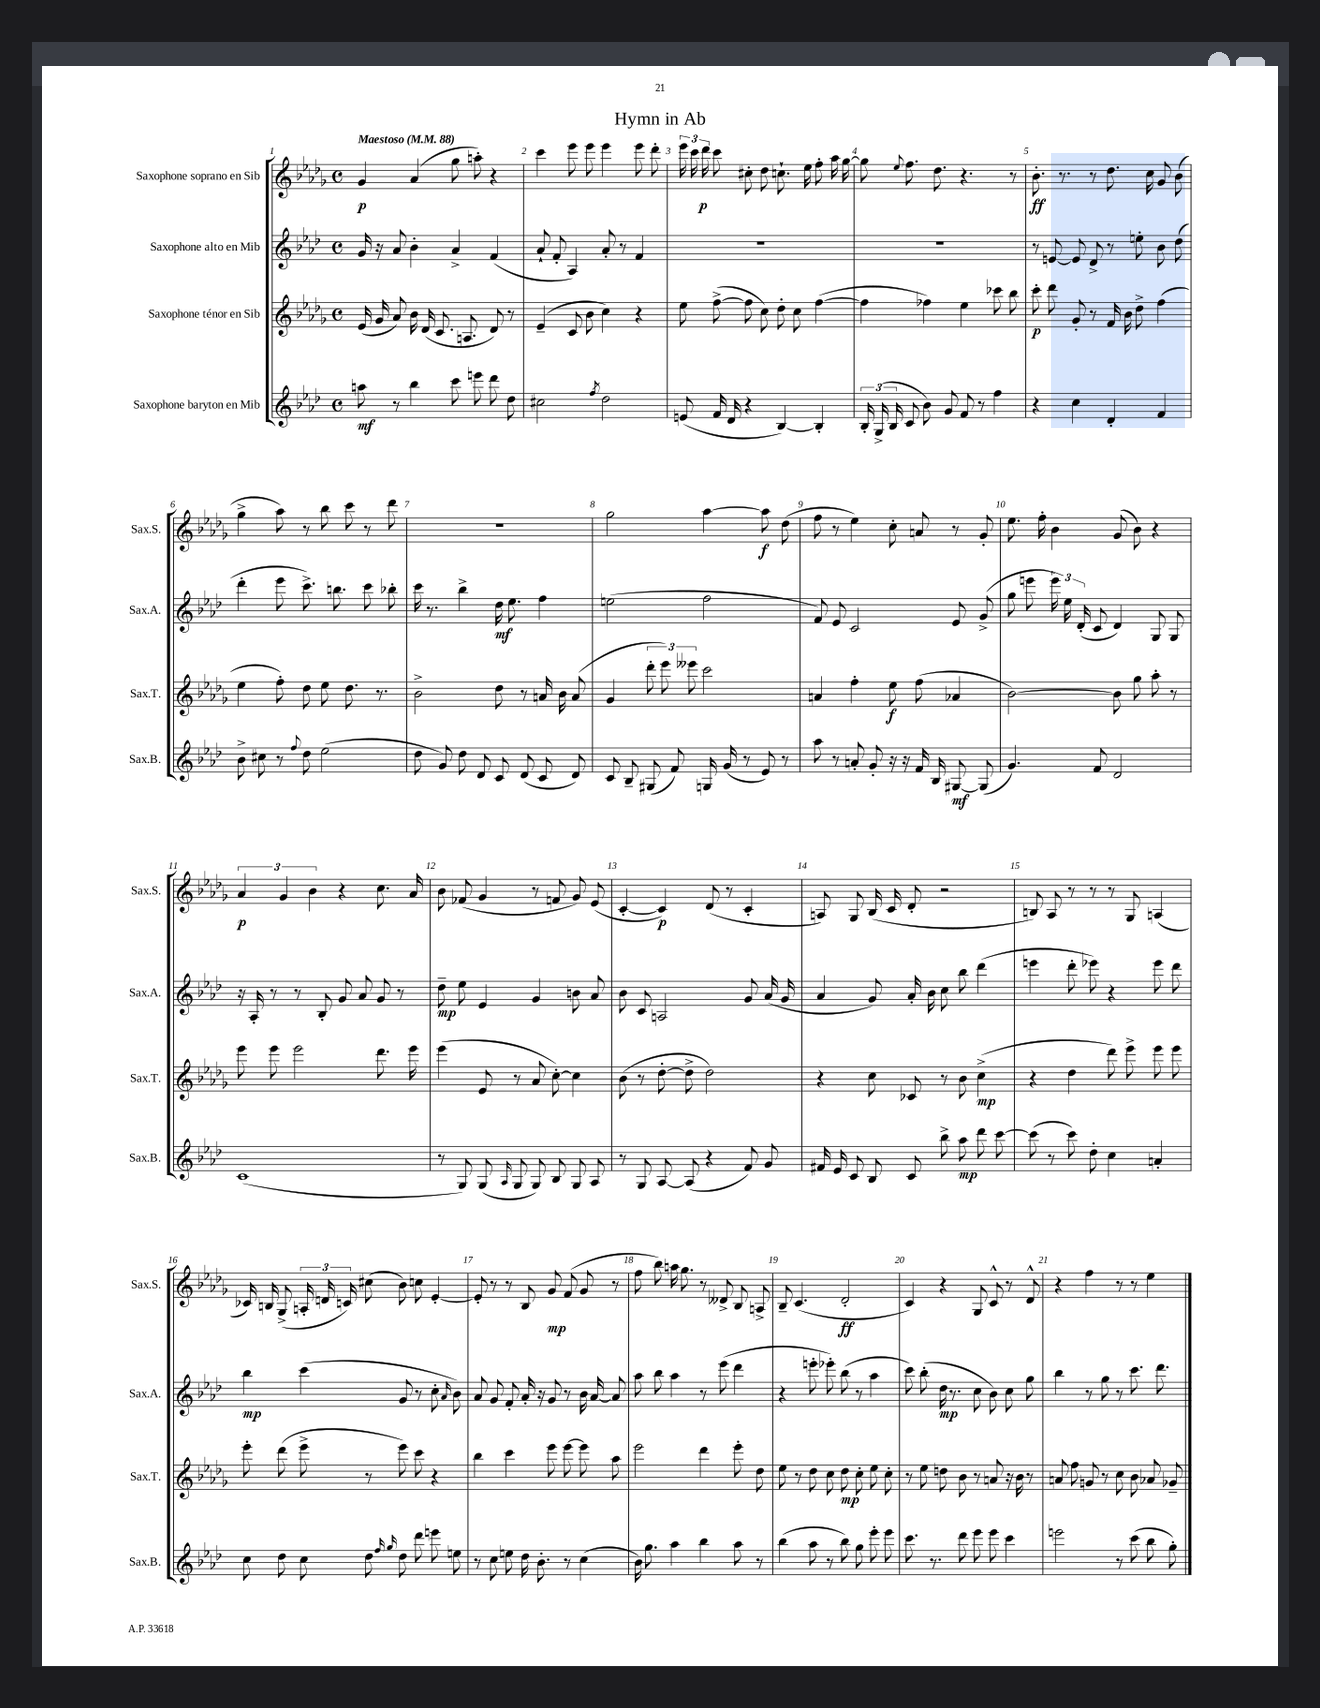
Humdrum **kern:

**kern	**kern	**kern	**kern
*staff4	*staff3	*staff2	*staff1
*clefG2	*clefG2	*clefG2	*clefG2
*k[b-e-a-d-]	*k[b-e-a-d-g-]	*k[b-e-a-d-]	*k[b-e-a-d-g-]
*M4/4	*M4/4	*M4/4	*M4/4
*met(c)	*met(c)	*met(c)	*met(c)
*MM88	*MM88	*MM88	*MM88
8aa	(16e-	16g	4g-
.	16g-	16r	.
8r	8a-)	8a-	.
4bb-	16b-	4b-'	(4a-
.	(16d-	.	.
.	8.c	.	.
8ccc	.	4a-^	8gg-
.	8.A	.	.
8eee	.	.	8aa')
8ddd-	8d-)	(4f	4r
8dd-	8r	.	.
=	=	=	=
2cc#	(4e-~	8a-`	4ccc
.	.	8f'	.
.	8c	4A-)	8eee-
.	8b-	.	8eee-
8qff	.	.	.
2dd-	4cc)	8a-'	4eee-
.	.	8r	.
.	4r	4f	8eee-
.	.	.	8ddd-'
=	=	=	=
(8e	8ee-	1r	24eee-
.	.	.	24ccc
.	.	.	24ddd-
16f	([8ff^	.	8ccc
16d-	.	.	.
4r	8ff]	.	8cc#'
.	8cc)	.	8dd-
[4B-)	8dd-'	.	8.cc`
.	8cc	.	.
.	.	.	16ee-
4B-']	([4ff	.	8ff'
.	.	.	16aa-
.	.	.	[16gg-
=	=	=	=
24B-'	4ff]	1r	8gg-]
(24G^	.	.	.
24B-	.	.	.
.	.	.	8qqee-
8c	.	.	8.ff
8b-)	4ff-)	.	.
.	.	.	8.dd-
8g	.	.	.
8f	4ee-	.	4.r
8r	.	.	.
4ff	8ccc-	.	.
.	8bb-	.	8r
=	=	=	=
4r	8ccc'	8r	8.b-'
.	8ddd-	[8e	.
.	.	.	8.r
4cc	8g-'	8e]	.
.	8r	8d-^	8r
4d-'	16f	8r	8.dd-
.	16b-	.	.
.	8dd-^	8ee'	.
.	.	.	16cc
4f	(4ff	8b-	8g-
.	.	(8dd-	(8b-
=	=	=	=
8b-^	4ee-	4ddd-'	4gg-^
8cc#	.	.	.
8r	8ff')	8eee-	8aa-)
8qqff	.	.	.
8dd-	8dd-	8.ccc^)	8r
(2ee-	8ee-	.	8bb-
.	.	8.bb	.
.	8.dd-	.	8ccc
.	.	8ccc	8r
.	8.r	.	.
.	.	8bb-'	8ddd-
=	=	=	=
8dd-	2b-^	16ccc	1r
.	.	8.r	.
8g)	.	.	.
8dd-	.	4bb-^	.
8d-	.	.	.
8c	8dd-	16dd-	.
.	.	8.ee-	.
(8d-	8r	.	.
8c	16a	4ff	.
.	16b-	.	.
8d-)	(8a	.	.
=	=	=	=
8c	4g-	(2ee	2gg-
8B-~	.	.	.
(8G#	12ddd-'	.	.
.	12eee-)	.	.
8f)	.	.	.
.	12eee--	.	.
16G	2ccc	2ff	[4aa-
(16g	.	.	.
8r	.	.	.
8e-)	.	.	8aa-]
8r	.	.	(8dd-
=	=	=	=
8aa-	4a	8f)	8ff
8r	.	8e-	8r
8a'	4ff'	2c	4ee-)
8g'	.	.	.
16r	8ee-	.	8cc'
16r	.	.	.
16f	(8ff	.	8a
16B-	.	.	.
[8G#	4a-	8e-	8r
(8G#]	.	(8g^	8g-'
=	=	=	=
4.g)	[2b-)	8gg	8.ee-
.	.	8eee	.
.	.	.	16ff'
.	.	24eee)	4b-
.	.	24ee-	.
.	.	(24d-'	.
8f	.	8c	.
2d-	8b-]	4d-)	(8g-
.	8gg-	.	8b-)
.	8aa-'	8G	4r
.	8r	8G	.
=	=	=	=
(1c	8eee-	16r	6a-
.	.	16A-'	.
.	8eee-	8r	.
.	.	.	6g-
.	2eee-	8r	.
.	.	.	6b-
.	.	8B-'	.
.	.	8g	4r
.	.	8a-	.
.	8.ddd-	8g	8.cc
.	.	8r	.
.	16eee-	.	16a-
=	=	=	=
8r	(4eee-	8dd-~	8b-
8G)	.	8ee-	(8f-
(8G	8e-	4e-	4g-
16qqA-	.	.	.
8G	8r	.	.
8G)	8a-	4g	8r
8B-	[8cc')	.	8f
8G	4cc]	8b	8g-)
8A-	.	8a-	(8e-
=	=	=	=
8r	(8b-	8b-	[4c'
8G	8r	8c	.
[8A-	[8dd-'	2A	4c])
(8A-]	8dd-^]	.	.
4r	2dd-)	.	(8d-
.	.	.	8r
8f)	.	8g	4c'
8g	.	(16a-	.
.	.	16g	.
=	=	=	=
16f#	4r	4a-	8A)
16e-	.	.	.
8c	.	.	8G-
8B-	8cc	8g)	(16B-
.	.	.	16c
8c	8c-	16a-'	8d-'
.	.	16b-	.
8bb-^	8r	8cc	2r
8aa-	8b-	8bb-	.
8ddd-	(4cc^	(4ddd-	.
[8ccc	.	.	.
=	=	=	=
(8ccc]	4r	4eee	8B)
8r	.	.	8A-
8ccc)	4dd-	8ddd-'	8r
8dd-'	.	8eee-)	8r
4cc	8ddd-)	4r	8r
.	8eee-^	.	8G-
4a'	8eee-	8eee-	(4A
.	8eee-	8ddd-	.
=	=	=	=
8cc	8eee-'	4bb-	16c-)
.	.	.	16B
8dd-	(8ddd-	.	(8G-^
8cc	8eee-^	(4ccc	24A'
.	.	.	24d
.	.	.	24c)
8dd-	8r	.	(8cc#
16qqff	.	.	.
16qqgg	.	.	.
8dd-	8eee-)	8g	8b-)
8ddd-	8ccc	8r	8cc
8eee	4r	8cc'	[4e-'
.	.	16qqa-	.
8ee	.	8b-)	.
=	=	=	=
8r	4bb-	8a-	8e-']
8cc	.	8g	8r
8ee	4ccc	8f'	8r
16dd-	.	16a-'	8B-
8.b-'	.	16r	.
.	8eee-	8g	8g-
8r	[8eee-	8r	(8f
(4cc	8eee-]	16b-	8g-
.	.	[16a-	.
.	8aa-	8a-]	8r
=	=	=	=
16b-)	2eee-	8aa-	8ff
8.gg	.	.	.
.	.	8bb-	8bb-)
4aa-	.	4aa-	16aa
.	.	.	8.gg-
4bb-	4ddd-	8r	8r
.	.	(8eee-	8d--^
8aa-	8eee-'	4ddd-	8B-
8r	8dd-	.	8A^
=	=	=	=
(4bb-	8ee-	4r	8B-~
.	8r	.	(4.c
8aa-	8dd-	8eee'	.
8r	8cc	8eee-')	.
8bb-)	8dd-	(8bb-	2d-'
8gg	8cc'	8r	.
8eee-'	8ee-	4aa-	.
8eee-	8cc'	.	.
=	=	=	=
8.ccc	8r	8ccc)	4c)
.	8ee-	(8bb-'	.
8.r	.	.	.
.	8dd	16dd-	4r
.	.	8.r	.
8ddd-	8b-	.	.
8eee-	8r	8cc	8G-
8eee-	8a	8b-)	8c^^
4ccc	16r	8cc	8r
.	16b-	.	.
.	8r	8gg	8d-^^
=	=	=	=
2eee	8a	4bb-	4r
.	8ff	.	.
.	8g	8r	4ff
.	8r	8gg	.
8r	8cc	8r	8r
(8ccc	8b-	8.ccc	8r
8bb-	8a-	.	4ee-
.	.	8.ddd-	.
8gg')	8g-~	.	.
==	==	==	==
*-	*-	*-	*-
